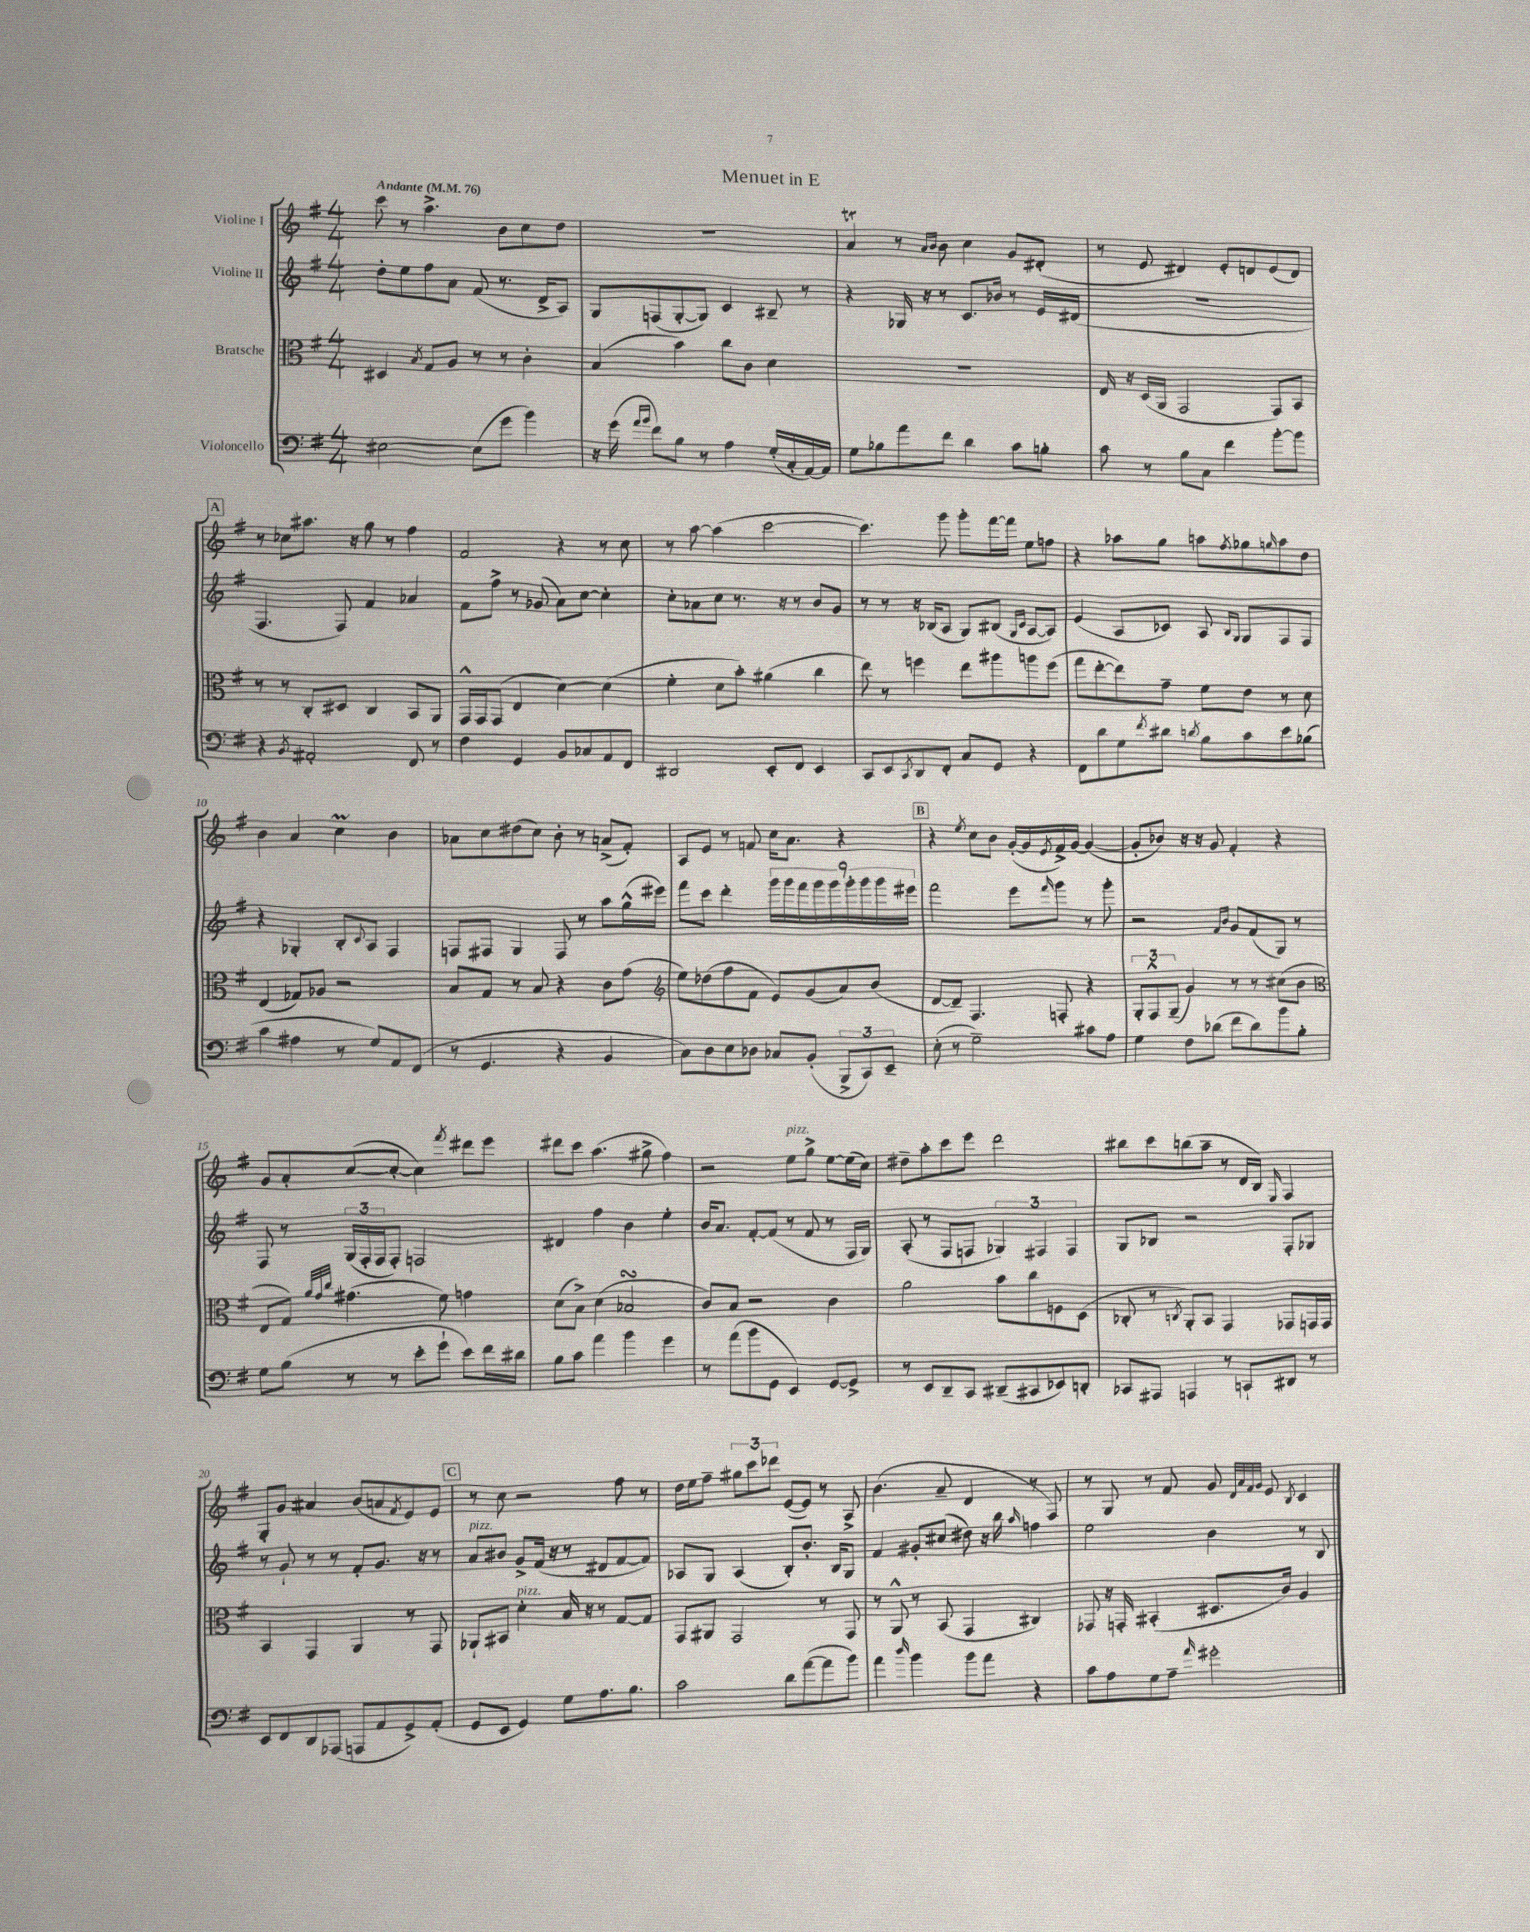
\header { title = "Menuet in E" }
<<
\new StaffGroup <<
\new Staff = "s0" \with { instrumentName = "Violine I" } {
    \clef treble \key g \major \numericTimeSignature \time 4/4 \tempo "Andante" 4 = 76
    c'''8 r8 a''4.-> b'8 c''8 d''8 |
    R1 |
    a'4\trill r8 \grace { a'16 b'16 } b'8 c''4 g'8 dis'8-.( |
    r8 e'8 dis'4) e'8-. d'8 e'8( d'8) |
    \mark \markup { \box "A" } r8 ces''8 ais''8. r16 g''8 r8 fis''4 |
    fis'2 r4 r8 c''8 |
    r8 a''8~ a''4( c'''2~ |
    c'''4.) g'''8 g'''8-. fis'''16~ fis'''16 e''8 f''8 |
    r4 aes''8 g''8 a''8 \acciaccatura { fis''8 } ges''8 \grace { g''16 } a''8 d''8 |
    b'4 a'4 c''4\prall b'4 |
    aes'8 c''8 dis''8( c''8) b'8-. r8 a'8->( fis'8-.) |
    a8 e'8 r8 f'8 c''16 a'8. r4 |
    \mark \markup { \box "B" } r4 \acciaccatura { e''8 } c''8 b'8 g'16~-.( g'16 \acciaccatura { e'8 } fis'16->) g'16~ g'4~( |
    g'8-. bes'8) r16 r16 g'8 fis'4-. r4 |
    g'8 a'8-. c''8~( c''8~-. c''4) \acciaccatura { fis'''8 } dis'''8 e'''8 |
    dis'''8 c'''8 a''4.( gis''8-> fis''4) |
    r2 e''8^\markup { \italic "pizz." } g''8-> e''8~ e''16( c''16) |
    dis''8-- a''8-. c'''8 e'''8 d'''2 |
    bis''8 c'''8 b''8( a''8-- r8 d'16 b16) \grace { e16 } fis4 |
    g8-. g'8 ais'4 b'8( a'8 \acciaccatura { fis'8 } e'8) e'8 |
    \mark \markup { \box "C" } r8 c''8 r2 fis''8 r8 |
    d''16 e''16 fis''8-- \tuplet 3/2 { gis''8 c'''8 des'''8 } e'8~( e'8) r8 a8-> |
    b'4.( a'8-- d'4 r8 fis8) |
    r8 g8 r8 fis'8 g'8 \grace { d'32 a'32 fis'32 g'32 } e'8 \acciaccatura { b8 } c'4 \bar "|." |
}
\new Staff = "s1" \with { instrumentName = "Violine II" } {
    \clef treble \key g \major \numericTimeSignature \time 4/4
    d''8-. e''8 fis''8 a'8 fis'8( r8. d'16-> a8) |
    g8 f8( g8~-. g8) c'4 bis8-- r8 |
    r4 ges16 r16 r8 c'8. bes'16 r8 e'16 dis'16( |
    R1 |
    \mark \markup { \box "A" } fis4. fis8) fis'4 aes'4 |
    fis'8 fis''8-> r8 ges'8( a'8) c''8~ c''4-. |
    c''8-. aes'8 c''8 r8. r16 r8 b'8 g'8 |
    r8 r8 r16 bes16( a8 g8) bis8( \grace { g16 c'16 } a8~ a8) |
    e'4( a8 ces'8) a8 \grace { b16 g16 } g8 fis8 fis8 |
    r4 ges4-. b8-. \appoggiatura { c'8 } a8 fis4 |
    f8 fis8 g4 fis8 r8 a''8 g''16-^( eis'''16) |
    fis'''8 c'''8 d'''4-. \tuplet 9/8 { g'''16 g'''16 fis'''16 g'''16 g'''16 g'''16-. g'''16 g'''16 eis'''16 } |
    \mark \markup { \box "B" } fis'''2 e'''8 \grace { fis'''16 } g'''8 r8 g'''8-. |
    r2 \grace { fis'16 b'16 } g'8 fis'8( g8) r8 |
    fis8 r8 \tuplet 3/2 { g16( fis16-. fis16 } fis8-.) f2 |
    dis'4 fis''4 b'4 e''4-. |
    b'16 a'8. fis'8~-. fis'8( r8 fis'8 r8 fis16 g16) |
    a8-.( r8 fis8 f8 \tuplet 3/2 { ges4) fis4 fis4 } |
    g8 bes8 r2 fis8-. ges8 |
    r8 g'8-! r8 r8 fis'8-. g'8. r16 r8 |
    \mark \markup { \box "C" } a'8^\markup { \italic "pizz." } bis'8 g'8-> fis'16( r16 r8 dis'8 fis'8~ fis'8) |
    aes8 g8 aes4( b8-.) b'8.-. b16 g8 |
    fis'4 gis'8-. cis''8( dis''8) r16 b''16 \grace { a''16 } f''4 |
    e''2 b'4 r8 b8 \bar "|." |
}
\new Staff = "s2" \with { instrumentName = "Bratsche" } {
    \clef alto \key g \major \numericTimeSignature \time 4/4
    dis4 \acciaccatura { b8 } g8 a8 r8 r8 c'4-. |
    b4( b'4) c''8 c'8 d'4 |
    R1 |
    e16 r16 d16( a,16 g,2 g,8) b,8 |
    \mark \markup { \box "A" } r8 r8 c8-. dis8 c4 b,8 a,8 |
    g,16-^ g,16 g,8( e4 d'4~) d'4( |
    fis'4-. d'8 b'8-.) ais'4( c''4 |
    e''8) r8 f''4 e''8 ais''8 a''8 f''8( |
    g''8 e''8~-. e''8) g'8-- fis'8 e'8 r8 d'8 |
    e4( ges8) aes8 r2 |
    b8 g8 r8 b8 r4 c'8 g'8( |
    \clef treble e''8) des''8( fis''8 fis'8 e'8) g'8( a'8) b'8( |
    \mark \markup { \box "B" } d'8~ d'8--) fis4. f8-. r4 |
    \tuplet 3/2 { g8-. fis8-^ g8--( } g'4) r8 r8 cis''8( b'8 |
    \clef alto e8 g8) \grace { a'32 g'32 c''32 } gis'4.( fis'8) g'4 |
    d'8( b8->) d'4( bes2\turn |
    c'8) b8 r2 c'4 |
    a'2 b'8 c''8 f8 d8( |
    ces8-. r8 \acciaccatura { c8 } a,8-.) b,8 g,4 ges,8 g,16 g,16 |
    b,4 g,4 a,4 r8 g,8 |
    \mark \markup { \box "C" } aes,8-! bis,8 d'4-.^\markup { \italic "pizz." } b16 r16 r8 g8~ g8 |
    g,8 ais,8 g,2 r8 g,8 |
    r8 a,8-^ r8 b,8( g,4 cis4) |
    ges,8 r16 g,16-. bis,4-.( dis8. c'16) a4 \bar "|." |
}
\new Staff = "s3" \with { instrumentName = "Violoncello" } {
    \clef bass \key g \major \numericTimeSignature \time 4/4
    eis2~ eis8( g'8 b'4) |
    r16 g'16( \grace { a'16 b'16 } fis'8) b8 r8 a4 g16-.( c16-. a,16~) a,16 |
    g8 bes8 a'8 fis'8 d'4 c'8 b8-. |
    c'8 r8 b8 c8 fis'4 b'8~-. b'8 |
    \mark \markup { \box "A" } r4 \acciaccatura { b,8 } ais,2-. fis,8 r8 |
    fis4 g,4 b,8 ces8 a,8 fis,8 |
    dis,2 e,8-. fis,8 e,4 |
    c,8 e,8 \acciaccatura { c,8 } d,8 fis,8-. c8 g,8 r4 |
    fis,8 d'8 g8 \acciaccatura { fis'8 } dis'8 \acciaccatura { d'8 } b8 c'8 e'8 bes8( |
    c'4 ais4 r8 g8) a,8 fis,8( |
    r8 g,4. r4 b,4 |
    c8) d8 e8 des8 ces8 b,8-.( \tuplet 3/2 { b,,8-> c,8) e,8-- } |
    \mark \markup { \box "B" } e8-.( r8 g2--) cis'8 a8 |
    g4 fis8 des'8( fis'8 des'8) b'8 b8-. |
    g8 b8( r8 r8 e'8-. g'8-! e'8) fis'16 dis'16 |
    b8 c'8 a'4 b'4 g'4 |
    r8 a'8( b'8 g,8 e,4) g,8~ g,8-> |
    r8 e,8 d,8-- c,8 dis,8--( cis,8 ees,8) d,8-. |
    ces,8 ais,,8 a,,4 r8 c,8-! dis,8 r8 |
    e,8 fis,8 d,8 aes,,8( a,,8 a,8 g,8->) a,8-.( |
    \mark \markup { \box "C" } g,8 e,8 g,4) g8 a8. b8. |
    c'2 d'8 a'8~( a'8 b'8) |
    a'4 \grace { d''16 } b'4 b'8 a'8 r4 |
    c'8 a8 g8 a8-- \grace { a'16 } gis'2-. \bar "|." |
}
>>
>>
